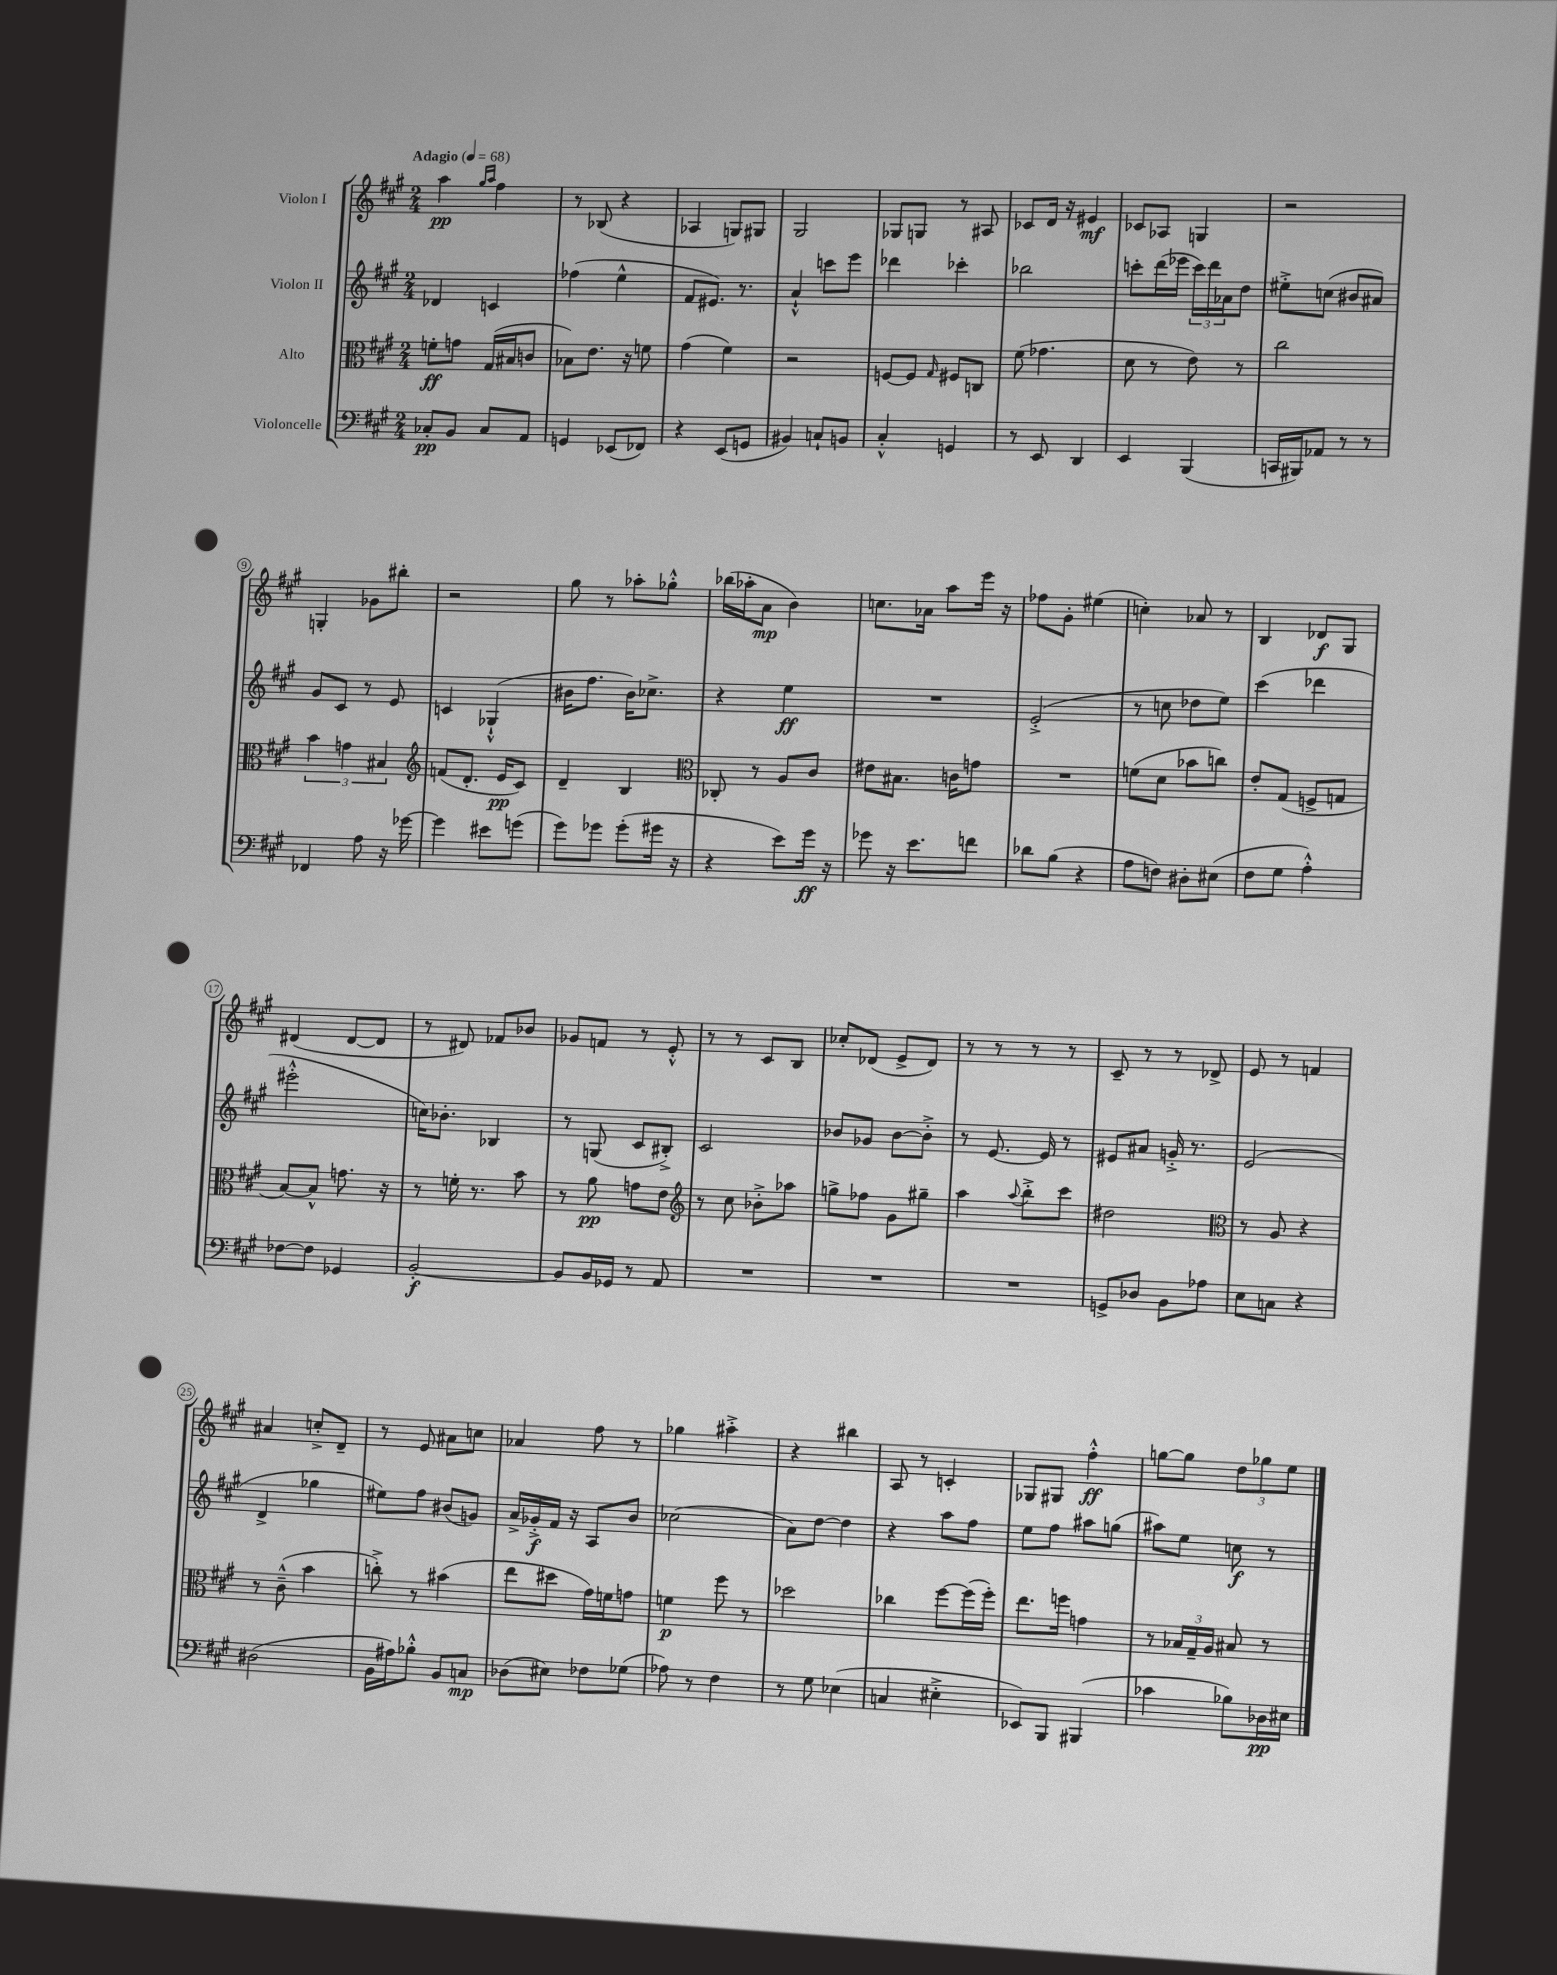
<<
\new StaffGroup <<
\new Staff = "s0" \with { instrumentName = "Violon I" } {
    \clef treble \key a \major \numericTimeSignature \time 2/4 \tempo "Adagio" 4 = 68
    a''4\pp \grace { gis''16 a''16 } fis''4 |
    r8 bes8( r4 |
    aes4 g8) gis8 |
    gis2 |
    ges8 g8 r8 ais8 |
    ces'8 d'16 r16 eis'4\mf |
    ces'8 aes8 g4 |
    r2 |
    g4-. ges'8 bis''8-. |
    r2 |
    gis''8 r8 aes''8-. ges''8-.-^ |
    bes''16( aes''16-. a'8\mp b'4) |
    c''8. aes'16 a''8 e'''16 r16 |
    fes''8 gis'8-. eis''4( |
    c''4-.) aes'8 r8 |
    b4 des'8\f gis8 |
    dis'4( dis'8~ dis'8 |
    r8 dis'8) fes'8 bes'8 |
    ges'8 f'8 r8 e'8-.-^ |
    r8 r8 cis'8 b8 |
    ces''8-. des'8( e'8-> des'8) |
    r8 r8 r8 r8 |
    cis'8-- r8 r8 des'8-> |
    e'8 r8 f'4 |
    ais'4 c''8-.-> d'8-- |
    r8 e'8 ais'8 c''8 |
    aes'4 fis''8 r8 |
    ges''4 ais''4-.-> |
    r4 bis''4 |
    a8 r8 c'4-. |
    ges8 gis8 fis''4-.-^\ff |
    g''8~ g''8 \tuplet 3/2 { d''8 ges''8 e''8 } \bar "|." |
}
\new Staff = "s1" \with { instrumentName = "Violon II" } {
    \clef treble \key a \major \numericTimeSignature \time 2/4
    des'4 c'4 |
    fes''4( e''4-^ |
    fis'8 eis'8.) r8. |
    a'4-!-^ c'''8 e'''8 |
    des'''4 ces'''4-. |
    bes''2 |
    c'''8-. d'''16( ees'''16 \tuplet 3/2 { c'''16) d'''16 aes'16 } d''8 |
    eis''8-.-> c''8( bis'8 ais'8) |
    gis'8 cis'8 r8 e'8 |
    c'4 ges4-!-^( |
    bis'16 fis''8. bis'16) ces''8.-> |
    r4 e''4\ff |
    R2 |
    e'2-.->( |
    r8 c''8 des''8 e''8) |
    cis'''4( des'''4 |
    eis'''2-.-^ |
    c''16) bes'8.-. bes4 |
    r8 g8( cis'8 bis8-.->) |
    cis'2 |
    bes'8 ges'8 bes'8~ bes'8-.-> |
    r8 e'8.~ e'16 r8 |
    eis'8 ais'8 g'16-.-> r8. |
    e'2( |
    d'4-> ges''4 |
    eis''8) fis''8 bis'8( g'8) |
    a'16-> ges'16-.->\f fis'16 r16 a8 b'8 |
    ces''2( |
    a'8) d''8~ d''4 |
    r4 a''8 fis''8 |
    e''8 fis''8 ais''8 g''8( |
    ais''8) e''8 c''8\f r8 \bar "|." |
}
\new Staff = "s2" \with { instrumentName = "Alto" } {
    \clef alto \key a \major \numericTimeSignature \time 2/4
    f'8-.\ff g'8 gis16( bis16 c'8 |
    bes8) e'8. r16 f'8 |
    gis'4( fis'4) |
    r2 |
    f8~ f8 \grace { gis16 } fis8 c8 |
    fis'8( ges'4. |
    d'8 r8 e'8) r8 |
    cis''2 |
    \tuplet 3/2 { b'4 g'4 bis4 } |
    \clef treble f'8( d'8.-. e'16\pp cis'8) |
    d'4-- b4 |
    \clef alto ces8-. r8 a8 cis'8 |
    eis'8 bis8. c'16 g'8 |
    R2 |
    f'8( d'8 bes'8 c''8) |
    e'8-. gis8( f8-> g8 |
    b8~) b8-^ g'8. r16 |
    r8 f'16-. r8. b'8 |
    r8 a'8\pp g'8 e'8 |
    \clef treble r8 cis''8 bes'8-.-> aes''8 |
    g''8-> fes''8 gis'8 gis''8-- |
    a''4 \appoggiatura { a''8 } b''8-.-> cis'''8 |
    dis''2 |
    \clef alto r8 a8 r4 |
    r8 cis'8---^( b'4 |
    c''8-.->) r8 bis'4( |
    e''8 dis''8 gis'16) f'16 g'8 |
    f'4\p fis''8 r8 |
    des''2 |
    ces''4 fis''8~ fis''16( fis''16-.) |
    e''8. f''16 g'4 |
    r8 \tuplet 3/2 { bes16 gis16-- a16 } bis8 r8 \bar "|." |
}
\new Staff = "s3" \with { instrumentName = "Violoncelle" } {
    \clef bass \key a \major \numericTimeSignature \time 2/4
    ces8-.\pp b,8 ces8 a,8 |
    g,4 ees,8( fes,8) |
    r4 e,8( g,8 |
    bis,4) c8-! b,8 |
    cis4-.-^ g,4 |
    r8 e,8 d,4 |
    e,4 b,,4( |
    c,16 bis,,16) aes,8 r8 r8 |
    fes,4 a8 r16 ges'16~ |
    ges'4 eis'8 g'8( |
    gis'8) ges'8 ges'8-.( gis'16 r16 |
    r4 e'8) gis'16\ff r16 |
    ges'8 r16 e'8. f'8 |
    des'8 b8( r4 |
    a8 f8) dis8-. eis8( |
    fis8 gis8 a4-.-^) |
    fes8~ fes8 ges,4 |
    b,2~-.\f |
    b,8 b,16 ges,16 r8 a,8 |
    R2 |
    R2 |
    R2 |
    g,8-> des8 b,8 aes8 |
    e8 c8 r4 |
    dis2( |
    b,16 ais16) bes8-.-^ b,8 c8\mp |
    des8( eis8) fes8 ges8( |
    aes8) r8 fis4 |
    r8 gis8 ees4( |
    c4 eis4-.-> |
    ees,8) b,,8 bis,,4( |
    ces'4 bes8) des16\pp eis16 \bar "|." |
}
>>
>>
\layout { \context { \Score \override BarNumber.stencil = #(make-stencil-circler 0.1 0.3 ly:text-interface::print) } }
